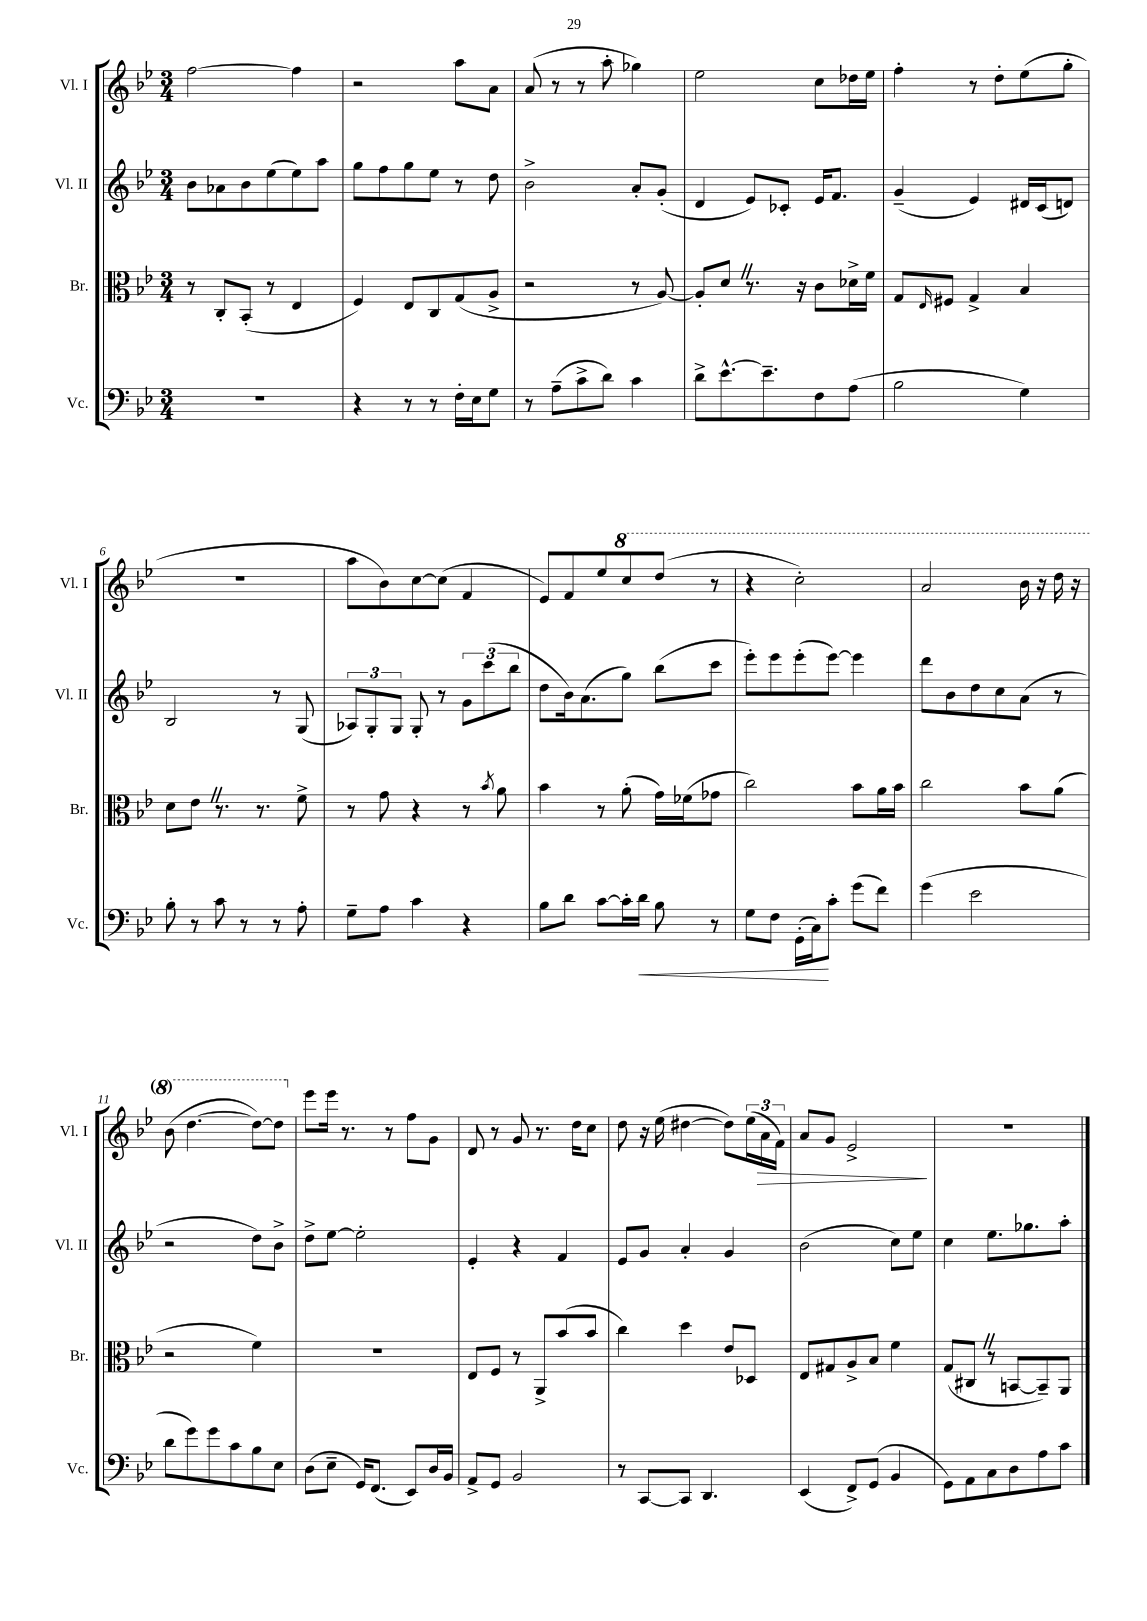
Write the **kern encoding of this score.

**kern	**dynam	**kern	**kern	**kern	**dynam
*part4	*part4	*part3	*part2	*part1	*part1
*staff4	*staff4	*staff3	*staff2	*staff1	*staff1
*I"Vc.	*	*I"Br.	*I"Vl. II	*I"Vl. I	*
*I'Vc.	*	*I'Br.	*I'Vl. II	*I'Vl. I	*
*clefF4	*	*clefC3	*clefG2	*clefG2	*
*k[b-e-]	*	*k[b-e-]	*k[b-e-]	*k[b-e-]	*
*M3/4	*	*M3/4	*M3/4	*M3/4	*
=1	=1	=1	=1	=1	=1
2.r	.	8r	8b-\L	[2ff\	.
.	.	8C'/L	8a-X\	.	.
.	.	(8BB-'/J	8b-\	.	.
.	.	8r	(8ee-\	.	.
.	.	4E-/	8ee-\)	4ff\]	.
.	.	.	8aa\J	.	.
=2	=2	=2	=2	=2	=2
4r	.	4F/)	8gg\L	2r	.
.	.	.	8ff\	.	.
8r	.	8E-/L	8gg\	.	.
8r	.	8C/	8ee-\J	.	.
16F'\LL	.	(8G/	8r	8aa\L	.
16E-\J	.	.	.	.	.
8G\J	.	8A^/J	8dd\	8a\J	.
=3	=3	=3	=3	=3	=3
8r	.	2r	2b-^\	(8a/	.
(8A~\L	.	.	.	8r	.
8c^\	.	.	.	8r	.
8d\J)	.	.	.	8aa'\	.
4c\	.	8r	8a'/L	4gg-X\)	.
.	.	[8A/)	(8g'/J	.	.
=4	=4	=4	=4	=4	=4
8d^\L	.	8A'/L]	4d/	2ee-\	.
[8.e-^^\	.	8dZ/J	.	.	.
.	.	8.r	8e-/L)	.	.
8.e-~\]	.	.	.	.	.
.	.	.	8c-X'/J	.	.
.	.	16r	.	.	.
8F\	.	8c\L	16e-/KL	8cc\L	.
.	.	.	8.f/J	.	.
(8A\J	.	16d-X^\L	.	16dd-X\L	.
.	.	16f\JJ	.	16ee-\JJ	.
=5	=5	=5	=5	=5	=5
2B-\	.	8G/L	(4g~/	4ff'\	.
.	.	16qqE-/	.	.	.
.	.	8F#X/J	.	.	.
.	.	4G^/	4e-/)	8r	.
.	.	.	.	8dd'\L	.
4G\)	.	4B-/	16d#X/LL	(8ee-\	.
.	.	.	(16c/J	.	.
.	.	.	8dn/J)	8gg'\J	.
!!LO:LB:g=z
=6	=6	=6	=6	=6	=6
8B-'\	.	8d\L	2B-/	2.r	.
8r	.	8e-Z\J	.	.	.
8c\	.	8.r	.	.	.
8r	.	.	.	.	.
.	.	8.r	.	.	.
8r	.	.	8r	.	.
8A'\	.	8f^\	(8G/	.	.
=7	=7	=7	=7	=7	=7
8G~\L	.	8r	12A-X/L)	8aa\L	.
.	.	.	12G'/	.	.
8A\J	.	8g\	.	8b-\)	.
.	.	.	12G/J	.	.
4c\	.	4r	8G'/	[8cc\	.
.	.	.	8r	(8cc\J]	.
4r	.	8r	12g\L	4f/	.
.	.	.	(12ccc\	.	.
.	.	8qb-/	.	.	.
.	.	8a\	.	.	.
.	.	.	12bb-\J	.	.
=8	=8	=8	=8	=8	=8
8B-\L	.	4b-\	8dd\L	8e-/L)	.
8d\J	.	.	16b-\k)	8f/	.
.	.	.	(8.a\	.	.
[8c\L	.	8r	.	8ee-/	.
*	*	*	*	*8va	*
16c'\L]	.	(8a'\	8gg\J)	8ccc/	.
!	!LO:HP:b	!	!	!	!
16d\JJ	<	.	.	.	.
8B-\	.	16g\LL)	(8bb-\L	(8ddd/J	.
.	.	(16f-X\J	.	.	.
8r	.	8g-X\J	8ccc\J	8r	.
=9	=9	=9	=9	=9	=9
8G\L	.	2cc\)	8eee-'\L)	4r	.
8F\J	.	.	8eee-\	.	.
(16GG'\LL	.	.	(8eee-'\	2ccc'\)	.
16C\J)	.	.	.	.	.
8c'\J	[	.	[8eee-\J)	.	.
(8g\L	.	8b-\L	4eee-\]	.	.
8f\J)	.	16a\L	.	.	.
.	.	16b-\JJ	.	.	.
=10	=10	=10	=10	=10	=10
(4g\	.	2cc\	8ddd\L	2aa/	.
.	.	.	8b-\	.	.
2e-\	.	.	8dd\	.	.
.	.	.	8cc\	.	.
.	.	8b-\L	(8a\J	16bb-\	.
.	.	.	.	16r	.
.	.	(8a\J	8r	16ddd\	.
.	.	.	.	16r	.
!!LO:LB:g=z
=11	=11	=11	=11	=11	=11
8d\L	.	2r	2r	(8bb-\	.
8g\)	.	.	.	[4.ddd\	.
8g\	.	.	.	.	.
8c\	.	.	.	.	.
8B-\	.	4f\)	8dd\L)	8ddd\L_)	.
8E-\J	.	.	8b-^\J	8ddd\J]	.
=12	=12	=12	=12	=12	=12
*	*	*	*	*X8va	*
(8D\L	.	2.r	8dd^\L	8eee-\L	.
8E-~\J	.	.	[8ee-\J	16eee-\Jk	.
.	.	.	.	8.r	.
16GG/KL)	.	.	2ee-'\]	.	.
(8.FF/J	.	.	.	.	.
.	.	.	.	8r	.
8EE-/L)	.	.	.	8ff\L	.
16D/L	.	.	.	8g\J	.
16BB-/JJ	.	.	.	.	.
=13	=13	=13	=13	=13	=13
8AA^/L	.	8E-/L	4e-'/	8d/	.
8GG/J	.	8F/J	.	8r	.
2BB-/	.	8r	4r	8g/	.
.	.	8AA^/L	.	8.r	.
.	.	(8b-/	4f/	.	.
.	.	.	.	16dd\KL	.
.	.	8b-/J	.	8cc\J	.
=14	=14	=14	=14	=14	=14
8r	.	4cc\)	8e-/L	8dd\	.
[8CC/L	.	.	8g/J	16r	.
.	.	.	.	(16ee-\	.
8CC/J]	.	4dd\	4a'/	[4dd#X\	.
4.DD/	.	.	.	.	.
.	.	8e-/L	4g/	8dd#\L])	.
.	.	8D-X/J	.	(24ee-\L	.
!	!	!	!	!	!LO:HP:b
.	.	.	.	24a\	>
.	.	.	.	24f\JJ)	.
=15	=15	=15	=15	=15	=15
(4EE-/	.	8E-/L	(2b-\	8a/L	.
.	.	8G#X/	.	8g/J	.
8FF^/L)	.	8A^/	.	2e-^/	.
(8GG/J	.	8B-/J	.	.	.
4BB-/	.	4f\	8cc\L)	.	.
.	.	.	8ee-\J	.	.
.	.	.	.	.	]
=16	=16	=16	=16	=16	=16
8GG\L)	.	(8G/L	4cc\	2.r	.
8AA\	.	8C#XZ/J	.	.	.
8C\	.	8r	8.ee-\L	.	.
8D\	.	[8BBn/L	.	.	.
.	.	.	8.gg-X\	.	.
8A\	.	8BB~/])	.	.	.
8c\J	.	8AA/J	8aa'\J	.	.
==	==	==	==	==	==
*-	*-	*-	*-	*-	*-
